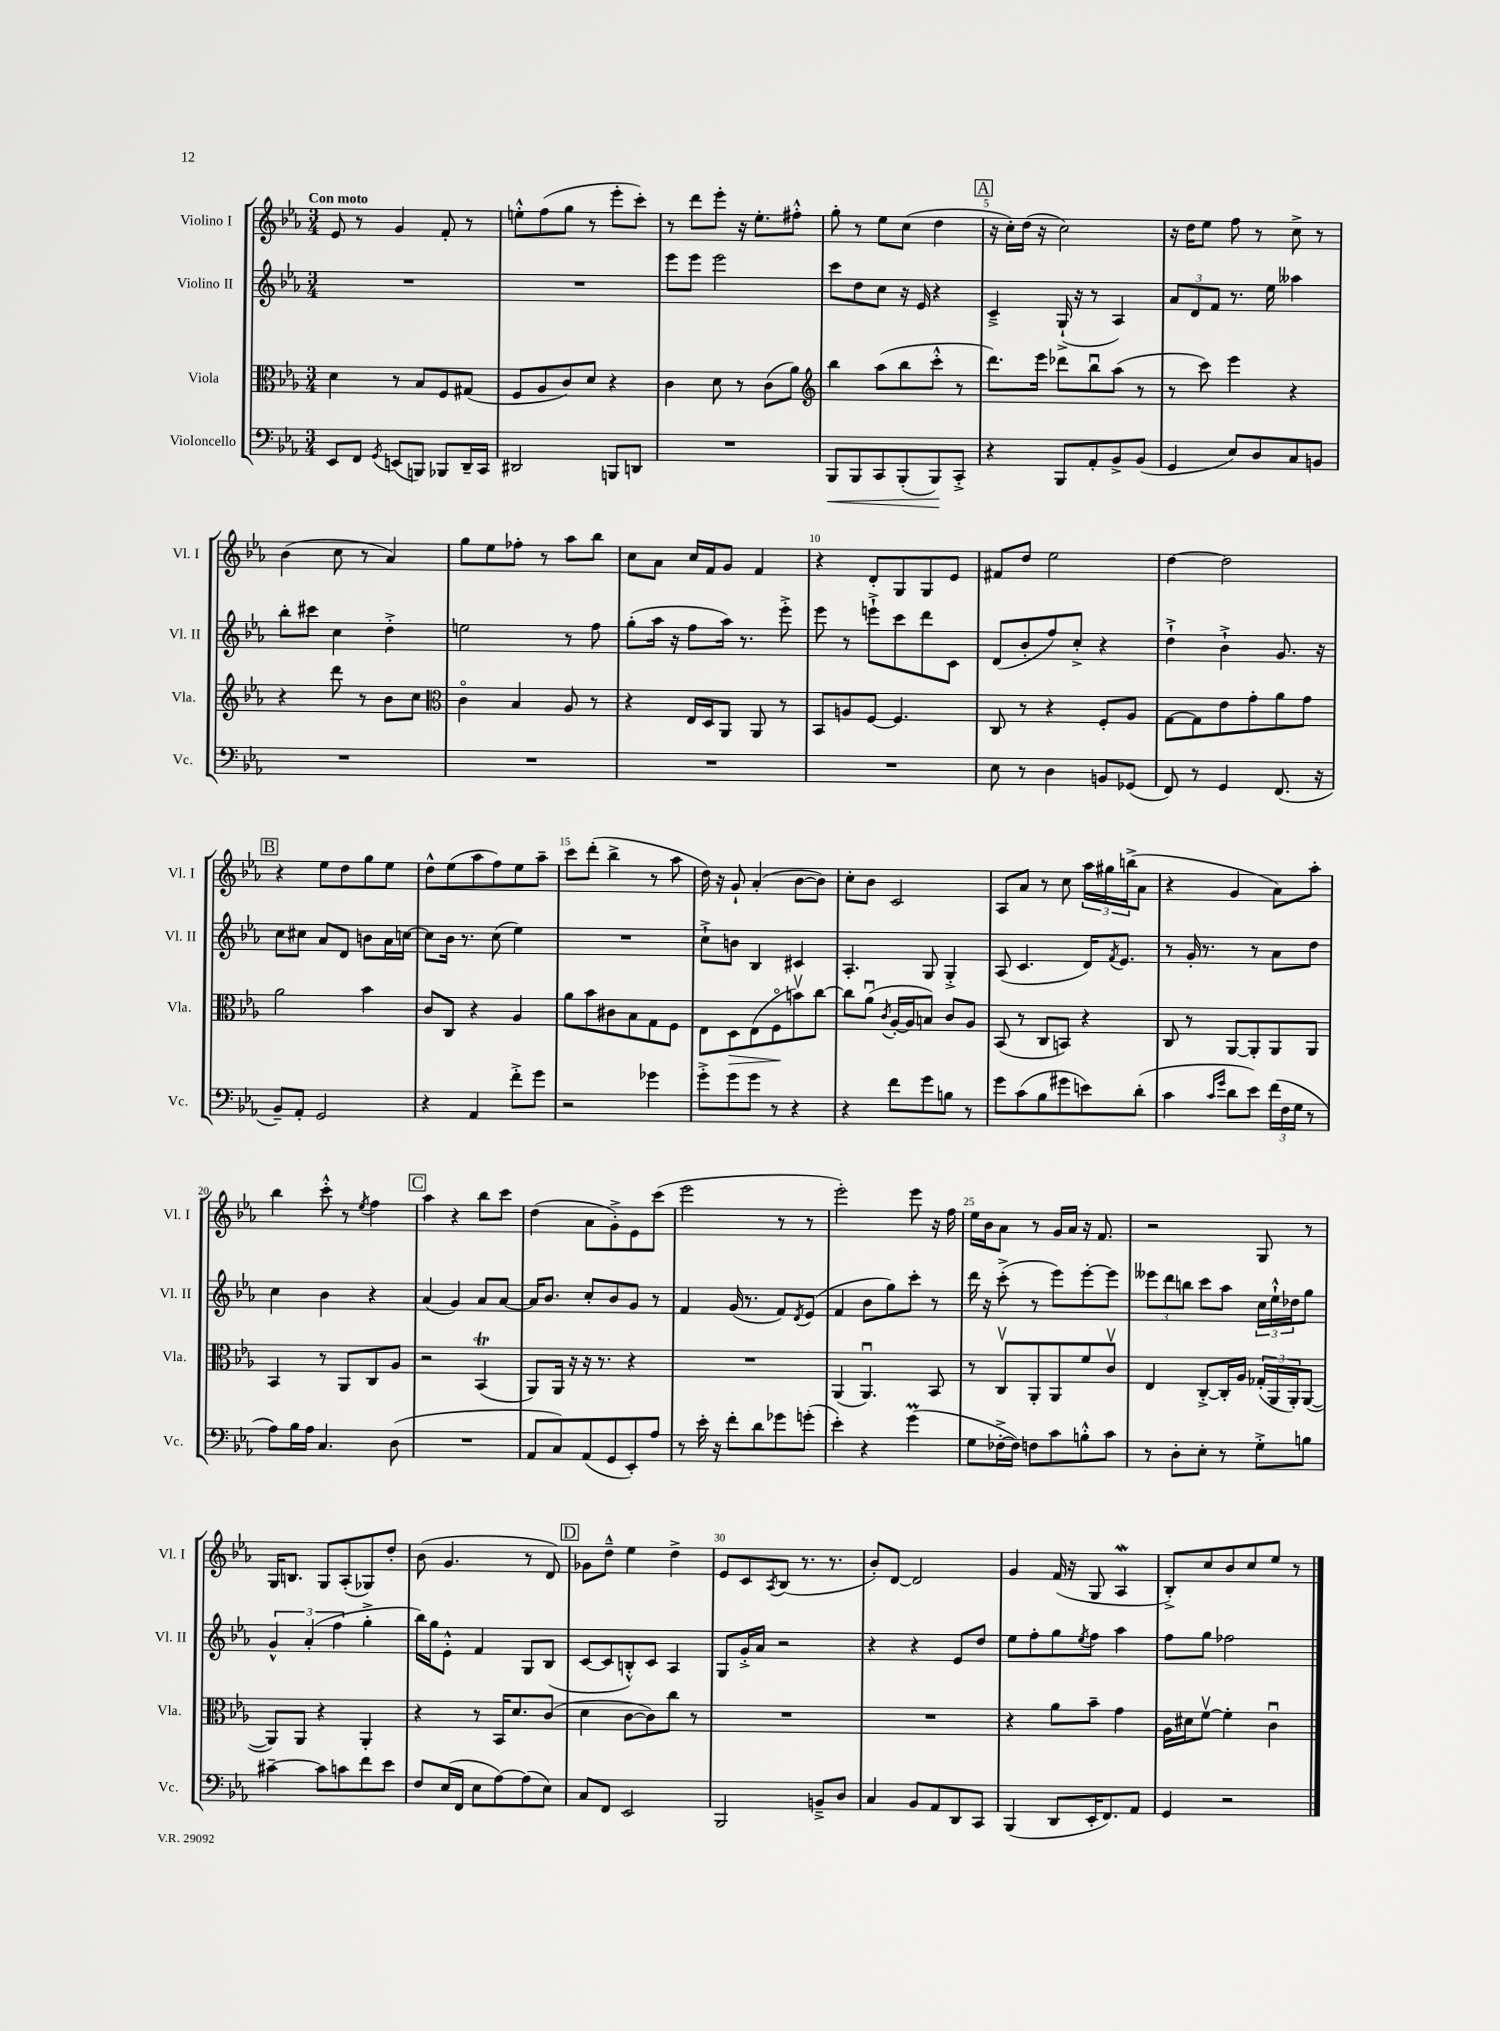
<<
\new StaffGroup <<
\new Staff = "s0" \with { instrumentName = "Violino I" shortInstrumentName = "Vl. I" } {
    \clef treble \key ees \major \numericTimeSignature \time 3/4 \tempo "Con moto"
    ees'8 r8 g'4 f'8-. r8 |
    e''8-.-^ f''8( g''8 r8 ees'''8-. c'''8-.) |
    r8 d'''8 ees'''8-. r16 ees''8.-. fis''8-.-^ |
    g''8-. r8 ees''8 c''8( d''4 |
    \mark \markup { \box "A" } r16 c''16-.) d''16( r16 c''2) |
    r16 d''16 ees''8 f''8 r8 c''8-> r8 |
    bes'4( c''8 r8 aes'4) |
    g''8 ees''8 fes''8-. r8 aes''8 bes''8 |
    c''8 aes'8 c''16 f'16 g'8 f'4 |
    r4 d'8-. g8 g8 ees'8 |
    fis'8 d''8 ees''2 |
    d''4~ d''2 |
    \mark \markup { \box "B" } r4 ees''8 d''8 g''8 ees''8 |
    d''8-^ ees''8( aes''8 f''8) ees''8 aes''8-- |
    c'''8 d'''8-.( bes''4-> r8 aes''8 |
    d''16) r16 g'8-! aes'4-.( bes'8~ bes'8) |
    c''8-. bes'8 c'2 |
    aes8 aes'8 r8 c''8 \tuplet 3/2 { aes''16 gis''16 b''16->( } aes'8 |
    r4 g'4 aes'8) aes''8-. |
    bes''4 c'''8-.-^ r8 \acciaccatura { ees''8 } f''4 |
    \mark \markup { \box "C" } aes''4 r4 bes''8 c'''8 |
    d''4( aes'8 g'8-.->) ees'8 c'''8( |
    ees'''2 r8 r8 |
    ees'''2-.) ees'''8 r16 f''16 |
    ees''16 bes'16 aes'8 r8 g'16 aes'16 r16 f'8. |
    r2 g8 r8 |
    g16 b8. g8 aes8-.( ges8) d''8-. |
    bes'8( g'4. r8 d'8) |
    \mark \markup { \box "D" } ges'8 d''8---^ ees''4 d''4-> |
    ees'8 c'8 \acciaccatura { aes8 } bes8( r8. r8. |
    bes'8-.) d'8~ d'2 |
    g'4 f'16( r16 g8 aes4\mordent |
    bes8-.->) c''8 bes'8 c''8 ees''8 r8 \bar "|." |
}
\new Staff = "s1" \with { instrumentName = "Violino II" shortInstrumentName = "Vl. II" } {
    \clef treble \key ees \major \numericTimeSignature \time 3/4
    R2. |
    R2. |
    ees'''8 ees'''8 ees'''2 |
    c'''8 d''8 c''8 r16 ees'16 r4 |
    \mark \markup { \box "A" } c'4---> g16-!->( r16 r8 aes4) |
    \tuplet 3/2 { aes'8 d'8 f'8 } r8. ees''16 aeses''4 |
    bes''8-. cis'''8 c''4 d''4-.-> |
    e''2 r8 f''8 |
    g''8-.( aes''16 r16 f''8 aes''16) r8. ees'''8-.-> |
    ees'''8 r8 e'''8-!-> c'''8 d'''8 c'8 |
    d'8( bes'8-. f''8) c''8-.-> r4 |
    d''4-!-> bes'4-!-> g'8. r16 |
    \mark \markup { \box "B" } c''8 cis''8 aes'8 d'8 b'8 aes'16 c''16~ |
    c''8 bes'16 r8. c''8( ees''4) |
    R2. |
    c''8-!-> b'8 bes4 cis'4 |
    aes4.-. g8 g4-.-> |
    aes8( c'4. d'16) \acciaccatura { f'8 } ees'8. |
    r8 g'16-. r8. r8 aes'8 d''8 |
    c''4 bes'4 r4 |
    \mark \markup { \box "C" } aes'4( g'4) aes'8 aes'8~ |
    aes'16 bes'8. c''8-. bes'8 g'8 r8 |
    f'4 g'16( r8. f'8) \acciaccatura { d'8 } ees'8( |
    f'4 bes'8 g''8) c'''8-. r8 |
    d'''16 r16 c'''8-.->( r8 ees'''8) ees'''8~-. ees'''8 |
    \tuplet 3/2 { eeses'''8 d'''8 b''8 } c'''8 aes''8 \tuplet 3/2 { c''16 ees''16-!-^ des''16 } g''8 |
    \tuplet 3/2 { g'4-^ aes'4-.( f''4 } g''4-.-> |
    bes''16) g''16 ees'8-.-^ f'4 g8 bes8( |
    \mark \markup { \box "D" } c'8~ c'8 b8-.-^) c'8 aes4 |
    g8 g'16-.-> aes'16 r2 |
    r4 r4 ees'8 d''8 |
    ees''8 f''8-. g''8 \acciaccatura { ees''8 } f''8 aes''4 |
    f''8 g''8 fes''2 \bar "|." |
}
\new Staff = "s2" \with { instrumentName = "Viola" shortInstrumentName = "Vla." } {
    \clef alto \key ees \major \numericTimeSignature \time 3/4
    d'4 r8 bes8 f8 gis8( |
    f8 aes8 c'8) d'8 r4 |
    c'4 d'8 r8 c'8( aes'8) |
    \clef treble bes''4 aes''8( bes''8 c'''8-.-^ r8 |
    \mark \markup { \box "A" } d'''8.) ees'''16 des'''8 bes''8\downbow aes''8( r8 |
    r8 c'''8) ees'''4 r4 |
    r4 d'''8 r8 bes'8 c''8 |
    \clef alto c'4\flageolet bes4 aes8 r8 |
    r4 ees16 d16 aes,8 aes,8 r8 |
    bes,8 a8 f8~ f4. |
    c8 r8 r4 f8-. aes8 |
    g8~ g8 ees'8 g'8-. aes'8 g'8 |
    \mark \markup { \box "B" } aes'2 bes'4 |
    c'8 c8 r4 aes4 |
    aes'8 bes'8 cis'8 bes8 g8 f8 |
    ees8 d8\> ees8( f8\flageolet\! b'8\upbow) c''8~ |
    c''8 aes'8\downbow( \acciaccatura { c'8 } aes16~-. aes16 b8) c'8 aes8 |
    bes,8( r8 c8 b,8) r4 |
    c8 r8 aes,8~ aes,8-. aes,8 aes,8 |
    bes,4 r8 aes,8 c8 aes8 |
    \mark \markup { \box "C" } r2 bes,4\trill( |
    aes,8) aes,16 r16 r16 r8. r4 |
    R2. |
    aes,4( aes,4.\downbow) bes,8 |
    r8 c8\upbow aes,8-. aes,8 f'8 c'8\upbow |
    ees4 c8~-.-> c16-. aes16 \tuplet 3/2 { ges16-.( aes,16 aes,16-.) } aes,8~( |
    aes,8) aes,8 r4 aes,4-. |
    r4 r8 bes,16 d'8. c'8( |
    \mark \markup { \box "D" } d'4 c'8~ c'8) c''8 r8 |
    R2. |
    R2. |
    r4 aes'8 bes'8-- g'4 |
    aes16 dis'16 f'8~\upbow f'4-. c'4\downbow \bar "|." |
}
\new Staff = "s3" \with { instrumentName = "Violoncello" shortInstrumentName = "Vc." } {
    \clef bass \key ees \major \numericTimeSignature \time 3/4
    ees,8 f,8 \acciaccatura { g,8 } e,8( b,,8) bes,,8 d,16-- c,16 |
    dis,2 b,,8 d,8 |
    R2. |
    bes,,8\< bes,,8 c,8 bes,,8-.( bes,,8\!) c,8-.-> |
    \mark \markup { \box "A" } r4 bes,,8 aes,8-. bes,8-> bes,8( |
    g,4 ees8) d8 c8 b,8 |
    R2. |
    R2. |
    R2. |
    R2. |
    ees8 r8 d4 b,8 ges,8( |
    f,8) r8 g,4 f,8.( r16 |
    \mark \markup { \box "B" } bes,8--) aes,8-. g,2 |
    r4 aes,4 f'8-.-> g'8 |
    r2 ges'4 |
    g'8-.-> g'8 g'8 r8 r4 |
    r4 f'8 g'8 b8 r8 |
    g'8 c'8( bes8 gis'8 e'8) d'8-.( |
    c'4 \grace { c'16 g'16 } d'8 ees'8) \tuplet 3/2 { f'16( f16 g16 } r8 |
    aes8) bes16 aes16 c4. d8( |
    \mark \markup { \box "C" } R2. |
    aes,8 c8) aes,8( g,8 ees,8-.) aes8 |
    r8 ees'16-. r16 f'8-. d'8 ges'8 g'8-.( |
    ees'4-.) r4 g'4\prall( |
    g8 fes16~-.-> fes16) f8 c'8 b8-.-^ c'8 |
    r8 d8-. ees8-. r8 g8-.-> b8 |
    cis'4~-- cis'8 c'8 f'8 ees'8 |
    f8 ees16( f,16 ees8 aes8~) aes8( ees8) |
    \mark \markup { \box "D" } c8 f,8 ees,2 |
    bes,,2 b,8---> d8 |
    c4 bes,8 aes,8 d,8 c,8 |
    bes,,4( d,8 ees,16-. f,8.) aes,8 |
    g,4 r2 \bar "|." |
}
>>
>>
\layout { \context { \Score \override BarNumber.break-visibility = ##(#f #t #t) barNumberVisibility = #(every-nth-bar-number-visible 5) } }
